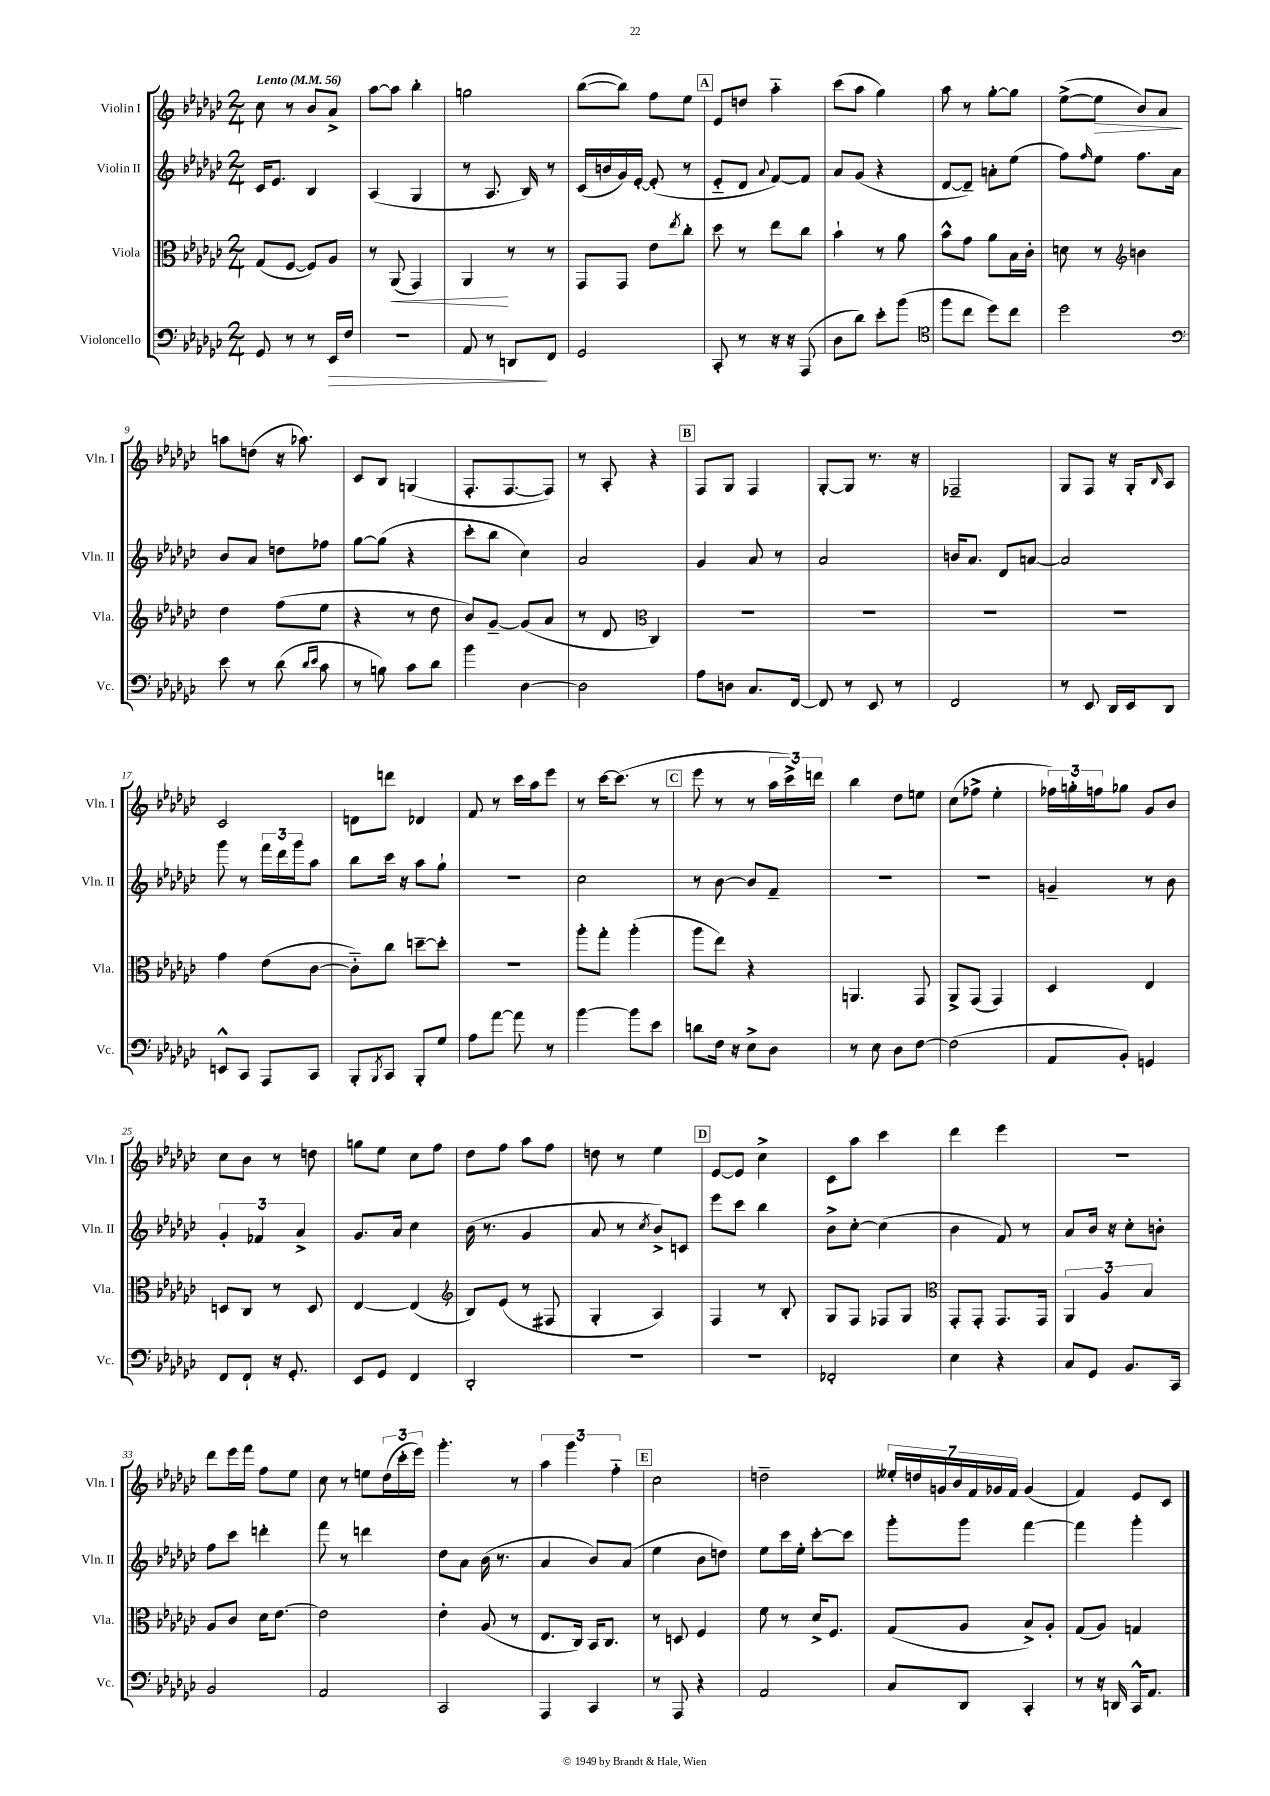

**kern	**dynam	**kern	**dynam	**kern	**kern	**dynam
*part4	*part4	*part3	*part3	*part2	*part1	*part1
*staff4	*staff4	*staff3	*staff3	*staff2	*staff1	*staff1
*I"Violoncello	*	*I"Viola	*	*I"Violin II	*I"Violin I	*
*I'Vc.	*	*I'Vla.	*	*I'Vln. II	*I'Vln. I	*
*clefF4	*	*clefC3	*	*clefG2	*clefG2	*
*k[b-e-a-d-g-c-]	*	*k[b-e-a-d-g-c-]	*	*k[b-e-a-d-g-c-]	*k[b-e-a-d-g-c-]	*
*M2/4	*	*M2/4	*	*M2/4	*M2/4	*
*MM56	*	*MM56	*	*MM56	*MM56	*
=1	=1	=1	=1	=1	=1	=1
!	!	!	!	!	!LO:TX:a:B:t=Lento	!
8GG-/	.	(8G-/L	.	16c-/KL	8cc-\	.
.	.	.	.	8.e-/J	.	.
8r	.	[8F/J	.	.	8r	.
8r	.	8F/L])	.	4B-/	8b-/L	.
!	!LO:HP:b	!	!	!	!	!
16EE-/LL	>	8A-/J	.	.	8a-^/J	.
16F/JJ	.	.	.	.	.	.
=2	=2	=2	=2	=2	=2	=2
2r	.	8r	.	(4A-/	[8aa-\L	.
!	!	!	!LO:HP:b	!	!	!
.	.	(8AA-/	<	.	8aa-\J]	.
.	.	4GG-/)	.	4G-/	4bb-'\	.
=3	=3	=3	=3	=3	=3	=3
8AA-/	.	4AA-/	.	8r	2ggn\	.
8r	.	.	.	8.A-/	.	.
8DDn/L	.	8r	[	.	.	.
.	.	.	.	16B-/)	.	.
8FF/J	]	8r	.	8r	.	.
=4	=4	=4	=4	=4	=4	=4
2GG-/	.	8GG-/L	.	(16c-/LL	([8bb-\L	.
.	.	.	.	16bn/	.	.
.	.	8GG-/J	.	16g-/)	8bb-\J])	.
.	.	.	.	[16e-'/JJ	.	.
.	.	8e-\L	.	(8e-'/]	8ff\L	.
.	.	8qee-/	.	.	.	.
.	.	8cc-'\J	.	8r	8ee-\J	.
!!LO:REH:place=s1:t=A
=5	=5	=5	=5	=5	=5	=5
8CC-'/	.	8dd-\	.	8e-/L	8e-/L	.
8r	.	8r	.	8d-/J	8ddn/J	.
.	.	.	.	8qqa-/	.	.
16r	.	8ee-\L	.	[8f/L)	4aa-\	.
16r	.	.	.	.	.	.
(8AAA-/	.	8cc-\J	.	8f/J]	.	.
=6	=6	=6	=6	=6	=6	=6
8D-\L	.	4b-`\	.	8a-/L	(8ccc-\L	.
8d-\J)	.	.	.	(8g-/J	8aa-\J	.
8e-'\L	.	8r	.	4r	4gg-\)	.
(8b-\J	.	8a-\	.	.	.	.
=7	=7	=7	=7	=7	=7	=7
*clefC4	*	*	*	*	*	*
8ff\L	.	8b-^^\L	.	[8d-/L	8aa-\	.
8cc-\J	.	8g-\J	.	8d-~/J])	8r	.
8dd-\L)	.	8a-\L	.	8an'\L	[8gg-'\L	.
8cc-\J	.	16B-\L	.	(8ee-\J	8gg-\J]	.
.	.	16c-'\JJ	.	.	.	.
=8	=8	=8	=8	=8	=8	=8
2dd-\	.	8dn\	.	8ff\L)	([8ee-^\L	.
.	.	.	.	16qqff/	.	.
!	!	!	!	!	!	!LO:HP:b
.	.	8r	.	8ee-\J	8ee-\J]	>
*	*	*clefG2	*	*	*	*
.	.	4bn\	.	8.ff\L	8b-/L)	.
.	.	.	.	.	8a-/J	.
.	.	.	.	16a-\Jk	.	.
.	.	.	.	.	.	]
!!LO:LB:g=z
=9	=9	=9	=9	=9	=9	=9
*clefF4	*	*	*	*	*	*
8e-\	.	4dd-\	.	8b-/L	8aan\L	.
8r	.	.	.	8a-/J	(8ddn\J	.
(8d-\	.	(8ff\L	.	8ddn\L	16r	.
.	.	.	.	.	8.aa-X\)	.
16qqd-/LL	.	.	.	.	.	.
16qqe-/JJ	.	.	.	.	.	.
8c-\	.	8ee-\J	.	8ff-X\J	.	.
=10	=10	=10	=10	=10	=10	=10
8r	.	4r	.	[8gg-\L	8c-/L	.
8Bn\)	.	.	.	(8gg-\J]	8B-/J	.
8c-\L	.	8r	.	4r	(4Gn/	.
8d-\J	.	8dd-\	.	.	.	.
=11	=11	=11	=11	=11	=11	=11
4b-\	.	8b-/L)	.	8ccc-'\L	8.F'/L	.
.	.	[8g-~/J	.	8bb-\J	.	.
.	.	.	.	.	[8.F/	.
[4D-\	.	(8g-/L]	.	4cc-\)	.	.
.	.	8a-/J	.	.	8F/J])	.
=12	=12	=12	=12	=12	=12	=12
2D-\]	.	8r	.	2a-/	8r	.
.	.	8d-/	.	.	8A-'/	.
*	*	*clefC3	*	*	*	*
.	.	4C-/)	.	.	4r	.
!!LO:REH:place=s1:t=B
=13	=13	=13	=13	=13	=13	=13
8A-\L	.	2r	.	4g-/	8F/L	.
8Dn\J	.	.	.	.	8G-/J	.
8.C-/L	.	.	.	8a-/	4F/	.
.	.	.	.	8r	.	.
[16FF/Jk	.	.	.	.	.	.
=14	=14	=14	=14	=14	=14	=14
8FF/]	.	2r	.	2a-/	[8G-'/L	.
8r	.	.	.	.	8G-/J]	.
8EE-/	.	.	.	.	8.r	.
8r	.	.	.	.	.	.
.	.	.	.	.	16r	.
=15	=15	=15	=15	=15	=15	=15
2FF/	.	2r	.	16bn/KL	2F-X~/	.
.	.	.	.	8.a-/J	.	.
.	.	.	.	8d-/L	.	.
.	.	.	.	[8an/J	.	.
=16	=16	=16	=16	=16	=16	=16
8r	.	2r	.	2a/]	8G-/L	.
8EE-/	.	.	.	.	8F/J	.
16DD-/LL	.	.	.	.	16r	.
16EE-/J	.	.	.	.	16G-'/KL	.
.	.	.	.	.	16qqB-/	.
8DD-/J	.	.	.	.	8A-/J	.
!!LO:LB:g=z
=17	=17	=17	=17	=17	=17	=17
8EEn^^/L	.	4g-\	.	8ggg-\	2c-/	.
8CC-/J	.	.	.	8r	.	.
8AAA-/L	.	(8e-\L	.	24fff\LL	.	.
.	.	.	.	24ddd-\	.	.
.	.	.	.	24ggg-\J	.	.
8CC-/J	.	[8c-\J	.	8aa-\J	.	.
=18	=18	=18	=18	=18	=18	=18
8BBB-'/L	.	8c-\L])	.	8bb-\L	8dn\L	.
8qBBB-/	.	.	.	.	.	.
8CC-/J	.	8cc-\J	.	16ccc-\Jk	8dddn\J	.
.	.	.	.	16r	.	.
8BBB-'/L	.	[8ddn~\L	.	8aa-\L	4d-X/	.
8G-/J	.	8dd'\J]	.	8gg-`\J	.	.
=19	=19	=19	=19	=19	=19	=19
8A-\L	.	2r	.	2r	8f/	.
[8a-\J	.	.	.	.	8r	.
8a-\]	.	.	.	.	16ccc-\LL	.
.	.	.	.	.	16aa-\J	.
8r	.	.	.	.	8eee-\J	.
=20	=20	=20	=20	=20	=20	=20
[4b-\	.	8aa-'\L	.	2cc-\	8r	.
.	.	8gg-'\J	.	.	[16ccc-\KL	.
.	.	.	.	.	(8.ccc-\J]	.
8b-\L]	.	(4aa-'\	.	.	.	.
8e-\J	.	.	.	.	8r	.
!!LO:REH:place=s1:t=C
=21	=21	=21	=21	=21	=21	=21
8dn\L	.	8aa-\L	.	8r	8eee-\	.
16F\Jk	.	8ee-\J)	.	[8b-\	8r	.
16r	.	.	.	.	.	.
8E-^\L	.	4r	.	8b-/L]	8r	.
8D-\J	.	.	.	8f~/J	24aa-\LL	.
.	.	.	.	.	24ccc-^\)	.
.	.	.	.	.	24dddn\JJ	.
=22	=22	=22	=22	=22	=22	=22
8r	.	4.AAn/	.	2r	4bb-\	.
8E-\	.	.	.	.	.	.
8D-\L	.	.	.	.	8dd-\L	.
[8F\J	.	8GG-/	.	.	8een\J	.
=23	=23	=23	=23	=23	=23	=23
(2F\]	.	8AA-^/L	.	2r	(8cc-\L	.
.	.	(8GG-/J	.	.	8ff-X^\J	.
.	.	4GG-/)	.	.	4ee-'\	.
=24	=24	=24	=24	=24	=24	=24
8AA-/L	.	4D-/	.	4gn~/	24ff-X\LL)	.
.	.	.	.	.	24ggn'\	.
.	.	.	.	.	24ffn\J	.
8BB-'/J)	.	.	.	.	8gg-X\J	.
4GGn/	.	4E-/	.	8r	8g-/L	.
.	.	.	.	8b-\	8b-/J	.
!!LO:LB:g=z
=25	=25	=25	=25	=25	=25	=25
8FF/L	.	8Dn/L	.	6g-'/	8cc-\L	.
8FF`/J	.	8C-/J	.	.	8b-\J	.
.	.	.	.	6f-X/	.	.
16r	.	8r	.	.	8r	.
8.GG-'/	.	.	.	.	.	.
.	.	.	.	6a-^/	.	.
.	.	8D/	.	.	8ddn\	.
=26	=26	=26	=26	=26	=26	=26
8EE-/L	.	[4E-/	.	8.g-/L	8ggn\L	.
8GG-/J	.	.	.	.	8ee-\J	.
.	.	.	.	16a-/Jk	.	.
4FF/	.	(4E-/]	.	4cc-\	8cc-\L	.
.	.	.	.	.	8ff\J	.
=27	=27	=27	=27	=27	=27	=27
*	*	*clefG2	*	*	*	*
2DD-'/	.	8B-/L)	.	(16b-\	8dd-\L	.
.	.	.	.	8.r	.	.
.	.	(8e-/J	.	.	8ff\J	.
.	.	8r	.	4g-/	8aa-\L	.
.	.	8F#X/	.	.	8ff\J	.
=28	=28	=28	=28	=28	=28	=28
2r	.	4G-'/	.	8a-/	8ddn\	.
.	.	.	.	8r	8r	.
.	.	.	.	8qcc-/	.	.
.	.	4A-/)	.	8b-^/L)	4ee-\	.
.	.	.	.	8cn/J	.	.
!!LO:REH:place=s1:t=D
=29	=29	=29	=29	=29	=29	=29
2r	.	4F/	.	8eee-\L	[8e-/L	.
.	.	.	.	8ccc-\J	8e-/J]	.
.	.	8r	.	4bb-\	4cc-^\	.
.	.	8B-'/	.	.	.	.
=30	=30	=30	=30	=30	=30	=30
2FF-X'/	.	8G-/L	.	8b-^\L	8c-\L	.
.	.	8F/J	.	[8cc-'\J	8aa-\J	.
.	.	8F-X/L	.	(4cc-\]	4ccc-\	.
.	.	8G-/J	.	.	.	.
=31	=31	=31	=31	=31	=31	=31
*	*	*clefC3	*	*	*	*
4E-\	.	8GG-'/L	.	4b-\	4ddd-\	.
.	.	8GG-'/J	.	.	.	.
4r	.	8.GG-/L	.	8f/)	4eee-\	.
.	.	.	.	8r	.	.
.	.	16GG-/Jk	.	.	.	.
=32	=32	=32	=32	=32	=32	=32
8C-/L	.	6AA-/	.	8a-/L	2r	.
8GG-/J	.	.	.	16b-/Jk	.	.
.	.	6A-/	.	.	.	.
.	.	.	.	16r	.	.
8.BB-/L	.	.	.	8cc-'\L	.	.
.	.	6B-/	.	.	.	.
.	.	.	.	8bn'\J	.	.
16CC-/Jk	.	.	.	.	.	.
!!LO:LB:g=z
=33	=33	=33	=33	=33	=33	=33
2BB-/	.	8A-/L	.	8ff\L	8ddd-\L	.
.	.	8c-/J	.	8ccc-\J	16eee-\L	.
.	.	.	.	.	16fff\JJ	.
.	.	16d-\KL	.	4dddn'\	8ff\L	.
.	.	[8.e-\J	.	.	.	.
.	.	.	.	.	8ee-\J	.
=34	=34	=34	=34	=34	=34	=34
2AA-/	.	2e-\]	.	8fff\	8cc-\	.
.	.	.	.	8r	8r	.
.	.	.	.	4dddn\	8een\L	.
.	.	.	.	.	(24dd-\L	.
.	.	.	.	.	24ccc-'\	.
.	.	.	.	.	24eee-\JJ)	.
=35	=35	=35	=35	=35	=35	=35
2CC-/	.	4e-'\	.	8dd-\L	4.ggg-'\	.
.	.	.	.	8a-\J	.	.
.	.	(8A-/	.	(16b-\	.	.
.	.	.	.	8.r	.	.
.	.	8r	.	.	8r	.
=36	=36	=36	=36	=36	=36	=36
4AAA-/	.	8.E-/L	.	4a-/	6aa-\	.
.	.	.	.	.	6ggg-\	.
.	.	16C-/Jk)	.	.	.	.
4CC-/	.	16BB-/KL	.	8b-/L)	.	.
.	.	8.C-/J	.	.	.	.
.	.	.	.	.	6ff\	.
.	.	.	.	(8a-/J	.	.
!!LO:REH:place=s1:t=E
=37	=37	=37	=37	=37	=37	=37
8r	.	8r	.	4ee-\	2cc-\	.
8AAA-/	.	8Dn/	.	.	.	.
4r	.	4F/	.	8b-\L	.	.
.	.	.	.	8ddn\J)	.	.
=38	=38	=38	=38	=38	=38	=38
2AA-/	.	8f\	.	8ee-\L	2ddn~\	.
.	.	8r	.	16ccc-\L	.	.
.	.	.	.	16ee-'\JJ	.	.
.	.	16d-^/KL	.	[8ccc-'\L	.	.
.	.	8.F/J	.	.	.	.
.	.	.	.	8ccc-\J]	.	.
=39	=39	=39	=39	=39	=39	=39
8C-/L	.	(8G-/L	.	8ggg-'\L	28ee--X'/LL	.
.	.	.	.	.	28ddn/	.
.	.	.	.	.	28gn/	.
.	.	.	.	.	28b-/	.
8DD-/J	.	8A-/J	.	8ggg-\J	.	.
.	.	.	.	.	28f/	.
.	.	.	.	.	28g-X/	.
.	.	.	.	.	28f/JJ	.
4CC-'/	.	8B-^/L)	.	[4fff\	(4g-/	.
.	.	8A-'/J	.	.	.	.
=40	=40	=40	=40	=40	=40	=40
8r	.	(8G-/L	.	4fff\]	4f/)	.
16r	.	8A-/J)	.	.	.	.
16DDn/	.	.	.	.	.	.
16CC-^^/KL	.	4Gn/	.	4ggg-'\	8e-/L	.
8.AA-/J	.	.	.	.	.	.
.	.	.	.	.	8c-/J	.
==	==	==	==	==	==	==
*-	*-	*-	*-	*-	*-	*-
